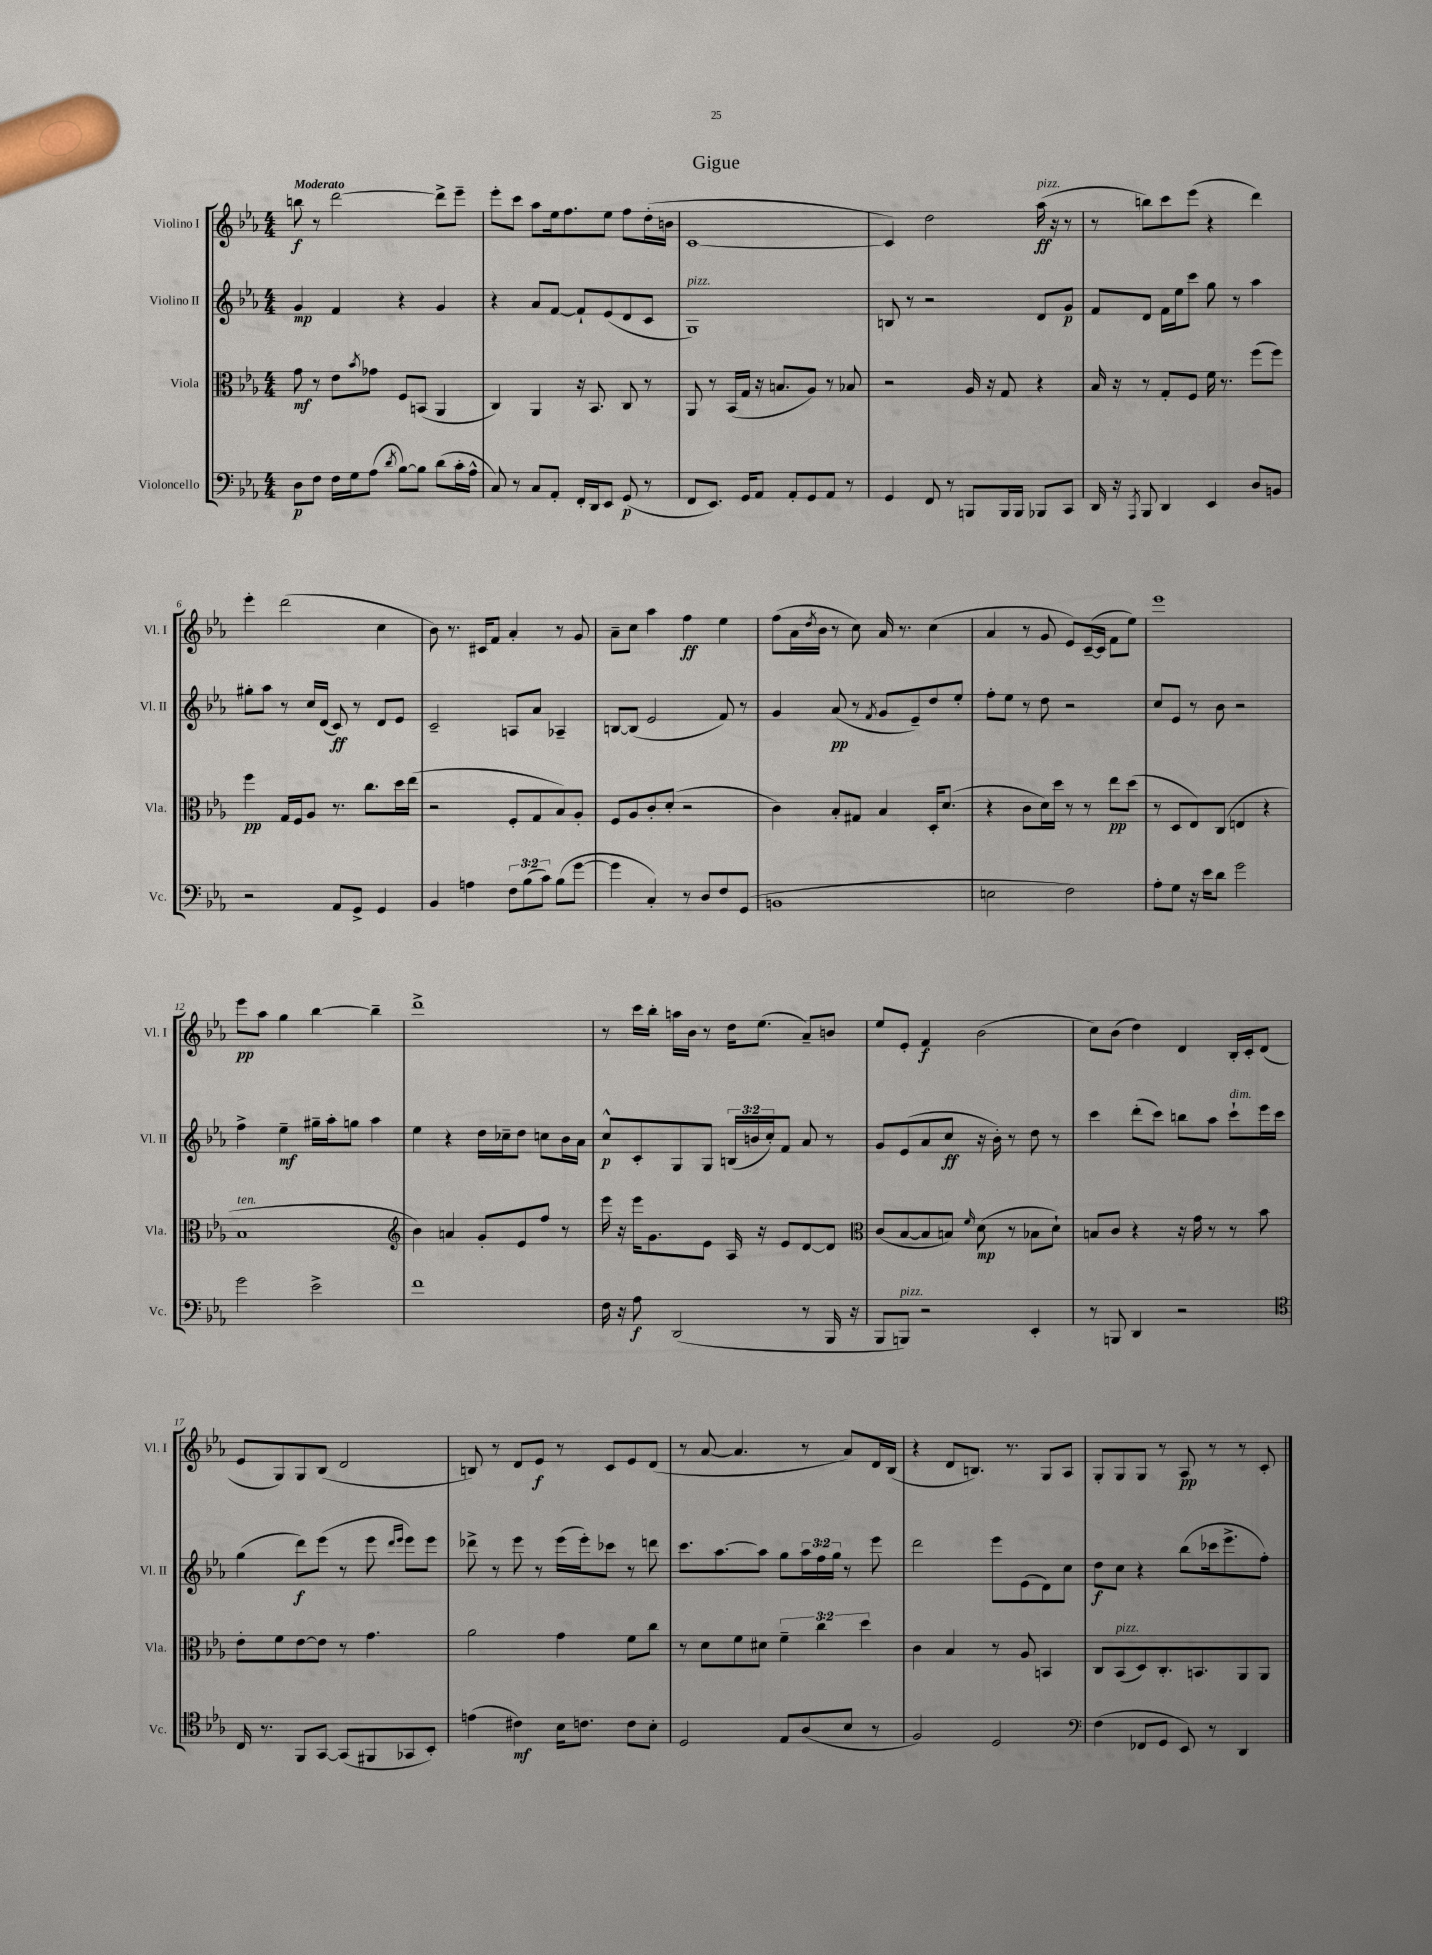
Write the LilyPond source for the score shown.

\header { title = "Gigue" }
<<
\new StaffGroup <<
\new Staff = "s0" \with { instrumentName = "Violino I" shortInstrumentName = "Vl. I" } {
    \clef treble \key ees \major \numericTimeSignature \time 4/4 \tempo "Moderato"
    b''8\f r8 d'''2~ d'''8-> ees'''8-- |
    ees'''8-. c'''8 aes''8 ees''16 f''8. ees''8 f''8 d''16-.( b'16 |
    c'1~ |
    c'4) d''2 aes''16\ff^\markup { \italic "pizz." }( r16 r8 |
    r8 b''8) c'''8 ees'''8( r4 d'''4) |
    ees'''4-. d'''2( c''4 |
    bes'8) r8. cis'16 f'8 aes'4-. r8 g'8 |
    aes'8-- c''8 aes''4 f''4\ff ees''4 |
    f''8( aes'16 \acciaccatura { d''8 } bes'16 r8 c''8) aes'16 r8. c''4( |
    aes'4 r8 g'8 ees'8) c'16~--( c'16 f'8 ees''8) |
    ees'''1 |
    ees'''8\pp aes''8 g''4 bes''4~ bes''4-- |
    d'''1-> |
    r8 c'''16 bes''16-. a''16 bes'16 r8 d''16 ees''8.( aes'8--) b'8 |
    ees''8 ees'8-. f'4\f bes'2( |
    c''8) bes'8( d''4) d'4 bes16-. c'16-. d'8( |
    ees'8 g8) g8 bes8( d'2 |
    b8) r8 d'8 ees'8\f r8 c'8 ees'8 d'8( |
    r8 aes'8~ aes'4. r8 aes'8) d'16 bes16( |
    r4 d'8 b8.) r8. g8 aes8 |
    g8-. g8 g8 r8 aes8\pp r8 r8 c'8-. \bar "|." |
}
\new Staff = "s1" \with { instrumentName = "Violino II" shortInstrumentName = "Vl. II" } {
    \clef treble \key ees \major \numericTimeSignature \time 4/4 \override Staff.TupletNumber.text = #tuplet-number::calc-fraction-text
    g'4\mp f'4 r4 g'4 |
    r4 aes'8 f'8~ f'8-! ees'8( d'8 c'8 |
    g1^\markup { \italic "pizz." }) |
    b8 r8 r2 d'8 g'8\p |
    f'8 d'8 f'16 ees''16 c'''8 g''8 r8 aes''4 |
    gis''8-. aes''8 r8 c''16 d'16( c'8\ff) r8 d'8 ees'8 |
    c'2-- a8 aes'8 aes4-- |
    b8~ b8( ees'2 f'8) r8 |
    g'4 aes'8\pp( r8 \acciaccatura { f'8 } g'8 ees'8--) d''8 ees''8-. |
    f''8-. ees''8 r8 d''8 r2 |
    c''8 ees'8 r8 bes'8 r2 |
    f''4-> ees''4--\mf gis''16-- aes''16-. g''8 aes''4 |
    ees''4 r4 d''16 ces''16-- d''8 c''8 bes'16 aes'16 |
    c''8-^\p c'8-. g8 g8 \tuplet 3/2 { b16( b'16 c''16-.) } f'8 aes'8 r8 |
    g'8 ees'8( aes'8 c''8\ff r16 bes'16-.) r8 d''8 r8 |
    c'''4 d'''8-.( c'''8) b''8 aes''8 c'''8-!^\markup { \italic "dim." } ees'''16 c'''16 |
    g''4( d'''8\f) ees'''8( r8 ees'''8 \grace { d'''16 ees'''16 } ees'''8) ees'''8 |
    des'''8-> r8 ees'''8 r8 ees'''16( ees'''16-.) ces'''8 r8 d'''8 |
    c'''8. aes''8.~ aes''8 g''8 \tuplet 3/2 { aes''16 f''16 g''16 } r8 ees'''8 |
    d'''2 ees'''8 ees'8( d'8) c''8 |
    d''8\f c''8 r4 bes''8( ces'''16 ees'''8.-> f''8-.) \bar "|." |
}
\new Staff = "s2" \with { instrumentName = "Viola" shortInstrumentName = "Vla." } {
    \clef alto \key ees \major \numericTimeSignature \time 4/4 \override Staff.TupletNumber.text = #tuplet-number::calc-fraction-text
    g'8\mf r8 ees'8 \acciaccatura { bes'8 } ges'8 f8 b,8( aes,4 |
    c4) aes,4 r16 bes,8. c8 r8 |
    aes,8 r8 bes,16( g16 r16 b8. aes8) r8 bes8 |
    r2 aes16 r16 g8 r4 |
    bes16 r16 r8 g8-. f8 f'16 r8. f''8( f''8) |
    f''4\pp g16 f16 aes8 r8. c''8. d''16 ees''16( |
    r2 f8-. g8 bes8) aes8-. |
    f8 aes8 c'8-. d'8-.( r2 |
    c'4) bes8-. gis8 bes4 d16-. d'8.( |
    r4 c'8 d'16) d''16 r8 r8 ees''8\pp d''8( |
    r8 d8 ees8) c8( e4 r4 |
    bes1^\markup { \italic "ten." } |
    \clef treble bes'4) a'4 g'8-. ees'8 f''8 r8 |
    ees'''16 r16 ees'''16 g'8. ees'8 aes16 r16 ees'8 d'8~ d'8 |
    \clef alto c'8( bes8~ bes8 b8) \grace { f'16 } d'8\mp( r8 bes8 d'8-!) |
    b8 c'8 r4 r16 g'16 r8 r8 bes'8 |
    ees'8-. f'8 ees'8~ ees'8 r8 g'4. |
    aes'2 g'4 f'8 c''8 |
    r8 d'8 f'8 dis'8 \tuplet 3/2 { f'4-- c''4 d''4 } |
    c'4 bes4 r8 aes8 b,4 |
    c8 bes,8^\markup { \italic "pizz." }( d8) c8.-. b,8. aes,8 aes,8 \bar "|." |
}
\new Staff = "s3" \with { instrumentName = "Violoncello" shortInstrumentName = "Vc." } {
    \clef bass \key ees \major \numericTimeSignature \time 4/4 \override Staff.TupletNumber.text = #tuplet-number::calc-fraction-text
    d8\p f8 f16 g16 aes8( \acciaccatura { d'8 } bes8~) bes8 d'8( c'16-. aes16-^ |
    c8) r8 c8 aes,8-. f,16-. d,16 ees,8 g,8\p( r8 |
    f,8 ees,8.) g,16 aes,8 aes,8-. g,8 aes,8 r8 |
    g,4 f,8 r8 b,,8 b,,16 b,,16 bes,,8 c,8 |
    d,16 r16 \acciaccatura { aes,,8 } bes,,8 d,4 ees,4 d8 b,8 |
    r2 aes,8 g,8-> g,4 |
    bes,4 a4 \tuplet 3/2 { f8 bes8( c'8) } bes8( g'8~ |
    g'4 c4-.) r8 d8 f8 g,8( |
    b,1 |
    e2 f2) |
    aes8-. g8 r16 ees'16 d'8 g'2 |
    g'2 ees'2-> |
    f'1 |
    f16 r16 aes8\f d,2( r8 bes,,16 r16 |
    bes,,8 b,,8^\markup { \italic "pizz." }) r2 ees,4-. |
    r8 b,,8 d,4 r2 |
    \clef tenor c16 r8. f,8 g,8~ g,8( fis,8 ges,8 bes,8-.) |
    e'4( cis'4\mf) bes16 c'8. c'8 bes8-. |
    d2 ees8 aes8( bes8 r8 |
    f2) d2 |
    \clef bass f4( fes,8 g,8 ees,8) r8 d,4 \bar "|." |
}
>>
>>
